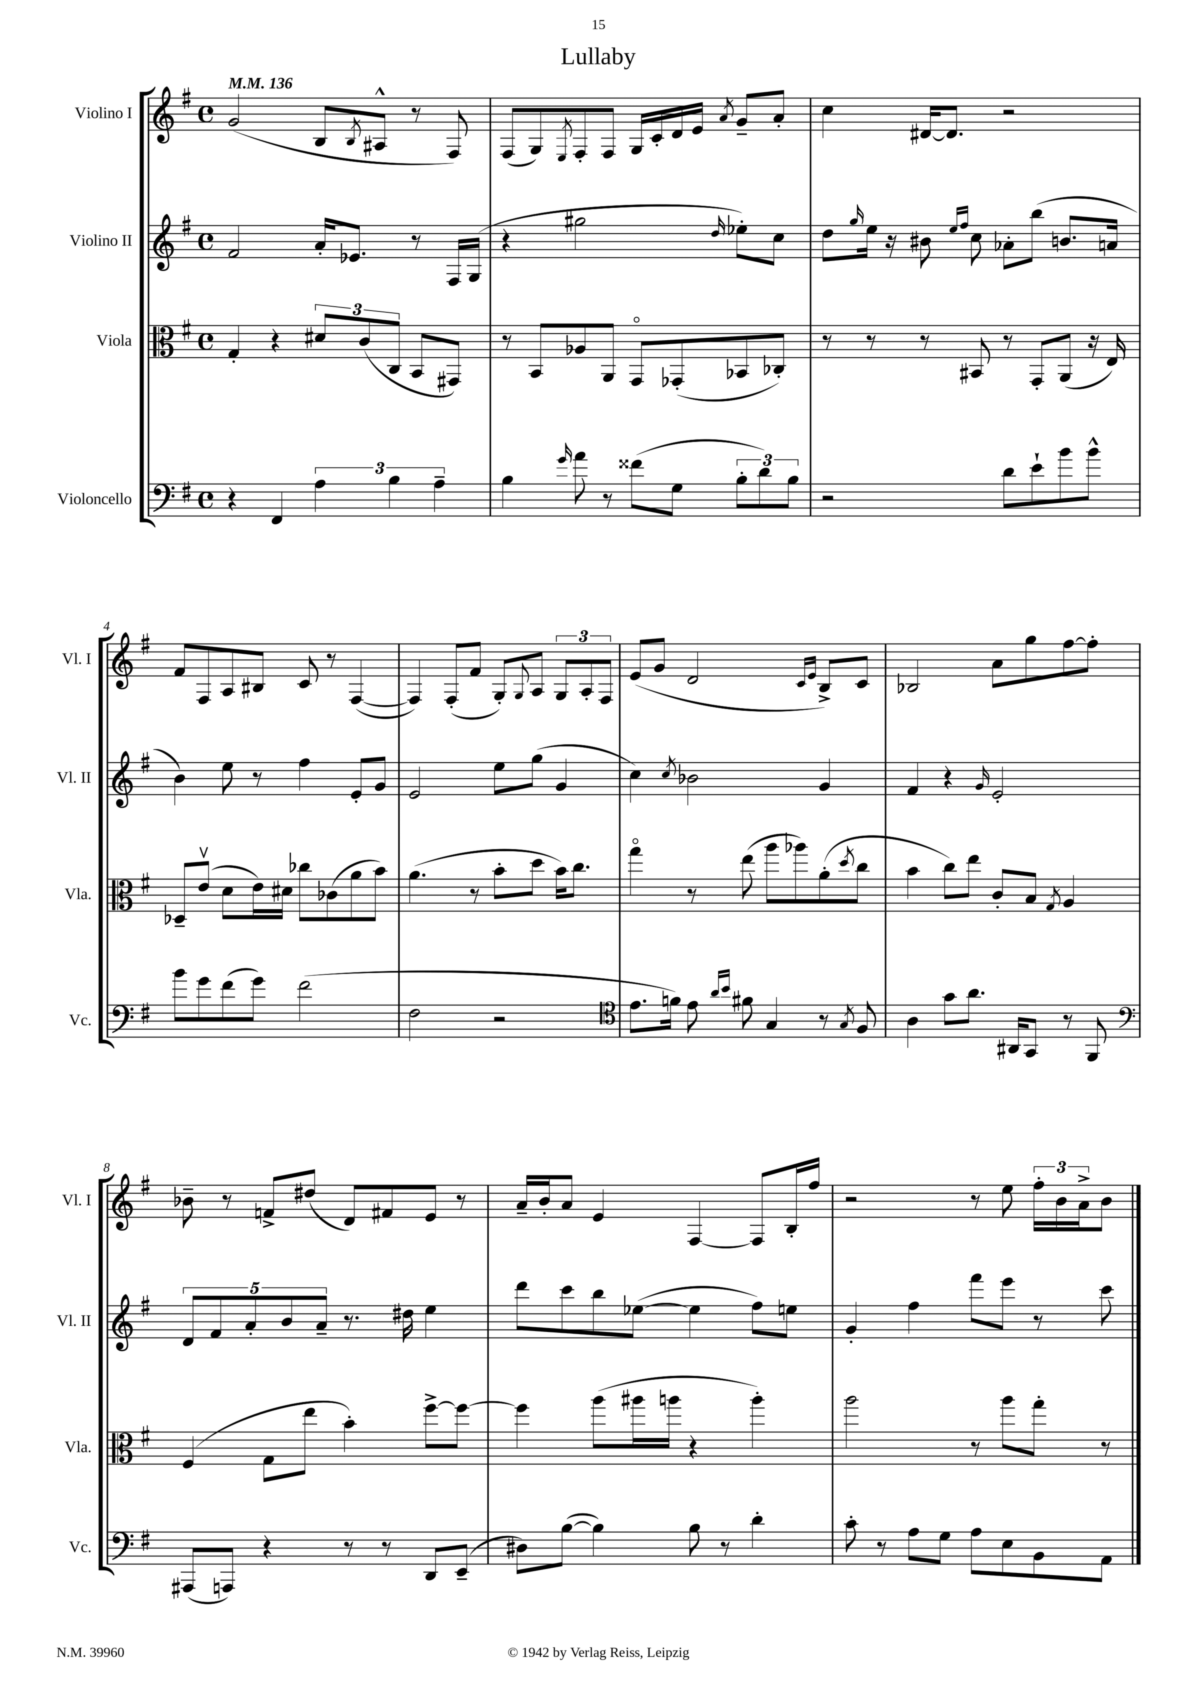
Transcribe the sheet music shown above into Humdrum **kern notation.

**kern	**kern	**kern	**kern
*staff4	*staff3	*staff2	*staff1
*clefF4	*clefC3	*clefG2	*clefG2
*k[f#]	*k[f#]	*k[f#]	*k[f#]
*M4/4	*M4/4	*M4/4	*M4/4
*met(c)	*met(c)	*met(c)	*met(c)
*MM136	*MM136	*MM136	*MM136
4r	4G'	2f#	(2g
4FF#	4r	.	.
6A	12d#	16a'	8B
.	.	8.e-	.
.	(12c	.	.
.	.	.	8qB
.	.	.	8A#^^
6B	12C	.	.
.	8BB	8r	8r
6A~	.	.	.
.	8GG#)	16F#	8F#)
.	.	(16G	.
=	=	=	=
4B	8r	4r	(8F#
.	8BB	.	8G)
16qqg	.	.	8qE
8a	8A-	2gg#	8F#'
8r	8AA	.	8F#
(8f##	8GGo	.	16G
.	.	.	16c'
8G	(8GG-'	.	16d
.	.	.	16e
.	.	16qqdd	8qa
12B'	8BB-	8ee-')	8g~
12d)	.	.	.
.	8C-')	8cc	8a'
12B	.	.	.
=	=	=	=
2r	8r	8dd	4cc
.	.	16qqgg	.
.	8r	16ee	.
.	.	16r	.
.	8r	8b#	[16d#
.	.	.	8.d#]
.	.	16qqee	.
.	.	16qqff#	.
.	8BB#	8cc	.
8d	8r	8a-'	2r
8e`	8GG'	(8bb	.
8b	(8AA	8.b	.
8b^^	16r	.	.
.	16E)	16a	.
=	=	=	=
8b	8D-~	4b)	8f#
8g	(8ev	.	8F#
(8f#	8d	8ee	8A
8g)	16e)	8r	8B#
.	16d#	.	.
(2f#	8cc-	4ff#	8c
.	(8c-	.	8r
.	8a	8e'	([4F#
.	8b)	8g	.
=	=	=	=
2F#	(4.a	2e	4F#])
.	.	.	(8F#'
.	8r	.	8f#
2r	8b'	8ee	8G')
.	.	.	8qqG
.	8dd	(8gg	8A
.	16b)	4g	12G
.	8.cc	.	.
.	.	.	12A'
.	.	.	12F#
=	=	=	=
*clefC4	*	*	*
8.e	4ggo	4cc)	(8e
.	.	.	8g
16f)	.	.	.
.	.	8qcc	.
8e	8r	2b-	2d
16qqa	.	.	.
16qqb	.	.	.
8f#	(8ee	.	.
4G	8aa	.	.
.	8aa-)	.	.
.	.	.	16qqc
.	.	.	16qqe
8r	(8a'	4g	8B^)
8qG	8qdd	.	.
8F#	8cc	.	8c
=	=	=	=
4A	4b	4f#	2B-
8g	8cc)	4r	.
8.a	8ee	.	.
.	.	16qqg	.
.	8c'	2e'	8a
16AA#	.	.	.
8GG	8B	.	8gg
.	8qG	.	.
8r	4A	.	[8ff#
8FF#	.	.	8ff#']
=	=	=	=
*clefF4	*	*	*
(8AAA#	(4F#	10d	8b-~
.	.	10f#	.
8AAA)	.	.	8r
.	.	10a'	.
4r	8G	.	8f^
.	.	10b	.
.	8ee	.	(8dd#
.	.	10a~	.
8r	4b')	8.r	8d)
8r	.	.	8f#
.	.	16dd#	.
8DD	[8ff#^	4ee	8e
(8EE~	8ff#_	.	8r
=	=	=	=
8D#)	4ff#]	8ddd	16a~
.	.	.	16b'
([8B	.	8ccc	8a
4B])	(8aa	8bb	4e
.	16aa#	([8ee-	.
.	16aa	.	.
8B	4r	4ee-]	[4F#
8r	.	.	.
4d'	4aa')	8ff#)	8F#]
.	.	8ee	16B'
.	.	.	16ff#
=	=	=	=
8c'	2aa	4g'	2r
8r	.	.	.
8A	.	4ff#	.
8G	.	.	.
8A	8r	8fff#	8r
8E	8aa	8eee	8ee
8BB	8gg'	8r	24ff#'
.	.	.	24b
.	.	.	24a^
8AA	8r	8ccc	8b
==	==	==	==
*-	*-	*-	*-
